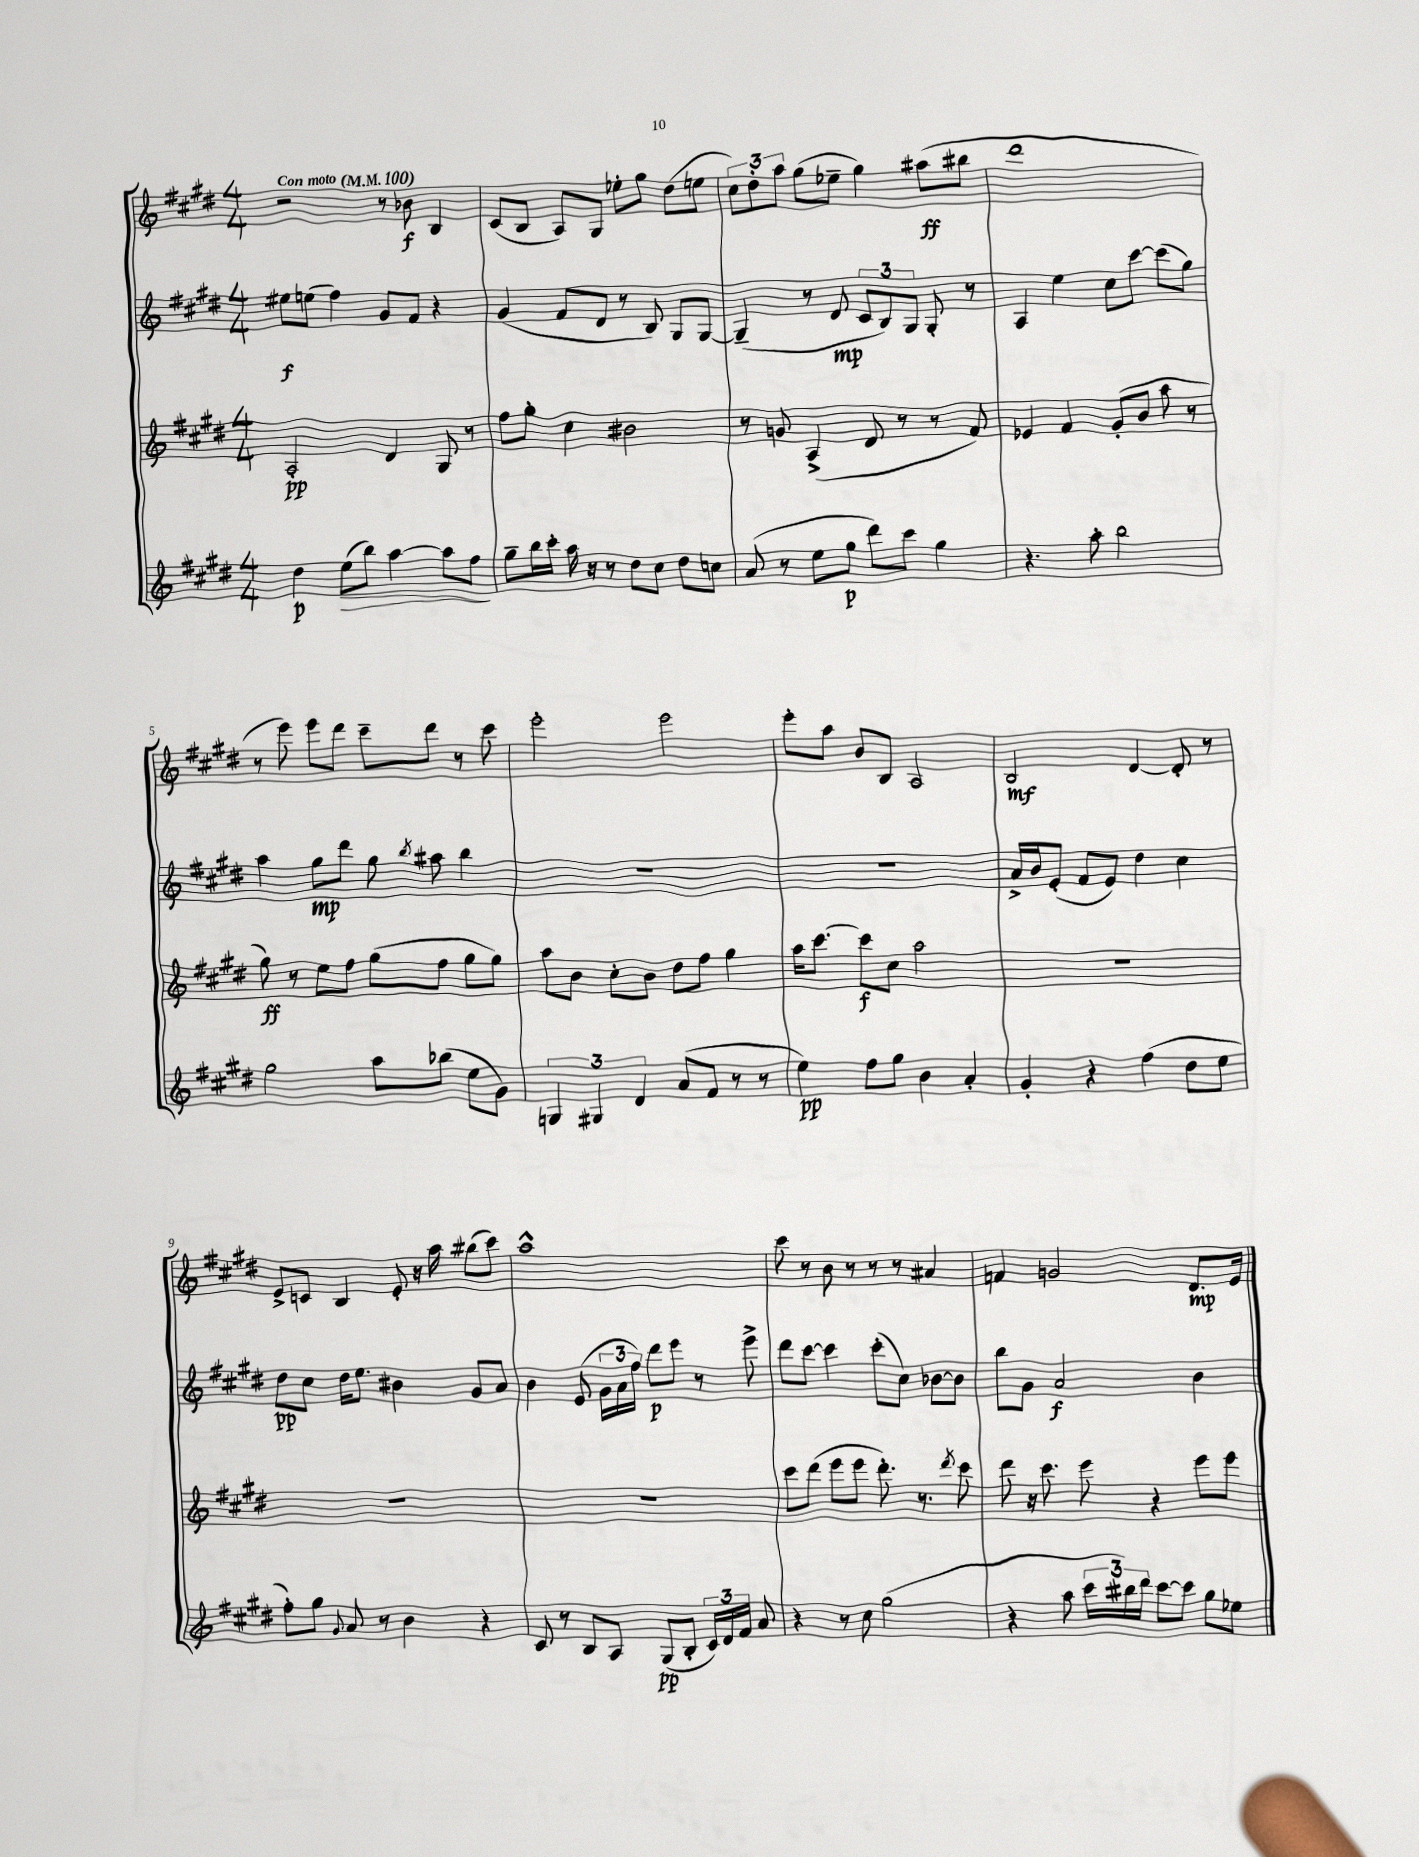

**kern	**kern	**kern	**kern
*staff4	*staff3	*staff2	*staff1
*clefG2	*clefG2	*clefG2	*clefG2
*k[f#c#g#d#]	*k[f#c#g#d#]	*k[f#c#g#d#]	*k[f#c#g#d#]
*M4/4	*M4/4	*M4/4	*M4/4
*MM100	*MM100	*MM100	*MM100
4dd#	2A'	8ee#	2r
.	.	(8ee	.
(8ee	.	4ff#)	.
8bb)	.	.	.
[4aa	4d#	8g#	8r
.	.	8f#	8b-
8aa]	8G#	4r	4B
8ff#	8r	.	.
=	=	=	=
8gg#~	8ff#	(4g#	(8c#
16bb	8gg#'	.	8B
16ccc#'	.	.	.
16aa	4cc#	8f#	8A)
16r	.	.	.
8r	.	8d#	8G#
8dd#	2b#	8r	8ee-'
8cc#	.	8B)	8gg#
8dd#	.	8G#	(8dd#
8cc	.	[8G#	8ee
=	=	=	=
(8a	8r	(4G#~]	12cc#)
.	.	.	12dd#'
8r	8g	.	.
.	.	.	12aa
8ee	(4A^	8r	(8gg#
8gg#	.	8d#	8ee-~
8ddd#)	8d#	12c#	4gg#)
.	.	12B)	.
8ccc#	8r	.	.
.	.	12G#	.
4gg#	8r	8G#'	(8aa#
.	8f#)	8r	8bb#
=	=	=	=
4.r	4e-	4A	1ddd#
.	4f#	4ee	.
8aa'	.	.	.
2bb	(8g#'	8cc#	.
.	8b	[8ccc#	.
.	8aa	(8ccc#]	.
.	8r	8gg#)	.
=	=	=	=
2gg#	8gg#)	4aa	8r
.	8r	.	8eee)
.	8ee	8gg#	8eee
.	8ff#	8ddd#	8ddd#
8aa	(8gg#	8gg#	8ccc#~
.	.	8qbb	.
(8bb-	8ff#	8aa#	8ddd#
8ee	8gg#	4bb	8r
8g#)	8gg#)	.	8ccc#
=	=	=	=
6G	8aa	1r	2eee'
.	8b	.	.
6G#	.	.	.
.	8cc#'	.	.
6d#	.	.	.
.	8b	.	.
(8a	8dd#	.	2eee
8f#	8ff#	.	.
8r	4gg#	.	.
8r	.	.	.
=	=	=	=
4ee)	16aa	1r	8eee'
.	[8.ccc#	.	.
.	.	.	8aa
8ff#	8ccc#]	.	8b
8gg#	8cc#	.	8B
4b	2aa	.	2A
4a'	.	.	.
=	=	=	=
4g#'	1r	16a^	2B
.	.	16b	.
.	.	(8e'	.
4r	.	8f#	.
.	.	8e)	.
(4ff#	.	4dd#	[4d#
8dd#	.	4cc#	8d#']
8ee	.	.	8r
=	=	=	=
8ff#')	1r	8dd#	8e^
8gg#	.	8cc#	8c
8qqg#	.	.	.
8a	.	16dd#	4B
.	.	8.ee	.
8r	.	.	.
4b	.	4b#	8e'
.	.	.	16r
.	.	.	16aa
4r	.	8g#	(8bb#
.	.	8a	8ccc#)
=	=	=	=
8c#	1r	4b	1aa^^
8r	.	.	.
8B	.	(8e	.
8A	.	24g#	.
.	.	24a	.
.	.	24ff#)	.
(8G#	.	8ddd#	.
8B'	.	8eee	.
24c#)	.	8r	.
24d#	.	.	.
24f#	.	.	.
8a	.	8eee^	.
=	=	=	=
4r	8ccc#	8ddd#	8ccc#
.	(8ddd#	[8ccc#	8r
8r	8eee	4ccc#]	8b
8cc#	8eee	.	8r
(2gg#	8.ddd#')	(8ccc#'	8r
.	.	8cc#)	8r
.	8.r	.	.
.	.	[8b-	4a#
.	8qddd#	.	.
.	8ccc#	8b-]	.
=	=	=	=
4r	8ddd#	8bb	4f
.	16r	8g#	.
.	8.ccc#	.	.
8aa	.	2a	2g
24ccc#	8eee	.	.
24bb#)	.	.	.
24ddd#	.	.	.
[8ccc#	4r	.	.
8ccc#]	.	.	.
8gg#	8eee	4b	8.d#
8ee-	8eee	.	.
.	.	.	16e
==	==	==	==
*-	*-	*-	*-
